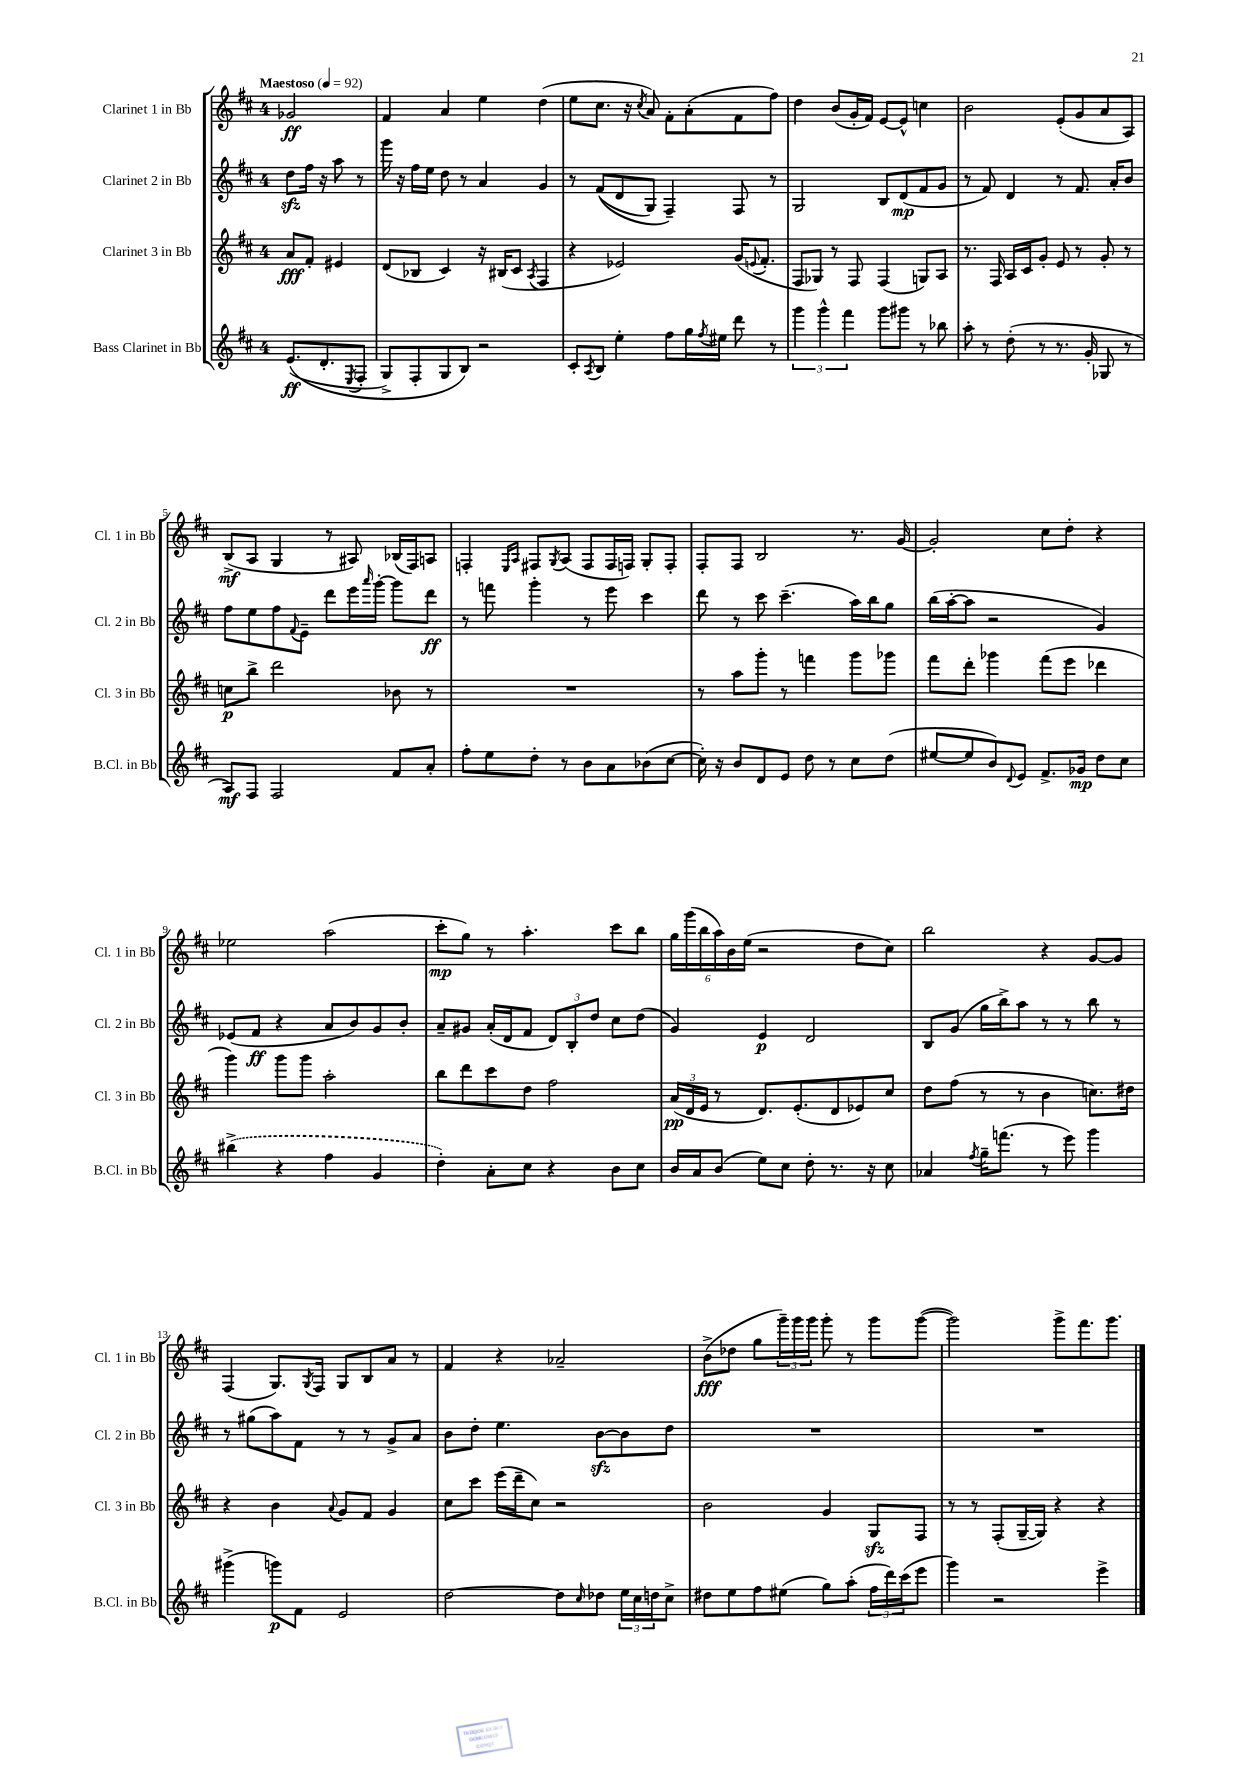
<<
\new StaffGroup <<
\new Staff = "s0" \with { instrumentName = "Clarinet 1 in Bb" shortInstrumentName = "Cl. 1 in Bb" } {
    \clef treble \key d \major \once \override Staff.TimeSignature.style = #'single-digit \time 4/4 \partial 2 \tempo "Maestoso" 4 = 92
    ges'2\ff |
    fis'4 a'4 e''4 d''4( |
    e''8 cis''8. r16 \acciaccatura { cis''8 } a'8) fis'8-. a'8-.( fis'8 fis''8) |
    d''4 b'8( g'16-. fis'16) e'8~ e'8-^ c''4 |
    b'2 e'8-.( g'8 a'8 a8) |
    b8->\mf( a8 g4 r8 ais8) bes16( fis16) a8 |
    f4-. \grace { e16 a16 } fis8 \acciaccatura { g8 } a8( fis8 fis16 f16) g8-. f8-. |
    fis8-. fis8 b2 r8. g'16~ |
    g'2-. cis''8 d''8-. r4 |
    ees''2 a''2( |
    cis'''8-.\mp g''8) r8 a''4.-. cis'''8 b''8 |
    \tuplet 6/4 { g''16 g'''16( b''16 a''16) b'16 e''16( } r2 d''8 cis''8) |
    b''2 r4 g'8~ g'8 |
    fis4( g8.) \acciaccatura { g8 } fis16 g8 b8 a'8 r8 |
    fis'4 r4 aes'2-- |
    b'8->\fff( des''8 g''8 \tuplet 3/2 { g'''16--) g'''16 g'''16 } g'''8-. r8 g'''8 g'''8~( |
    g'''2) g'''8-> fis'''8. g'''8. \bar "|." |
}
\new Staff = "s1" \with { instrumentName = "Clarinet 2 in Bb" shortInstrumentName = "Cl. 2 in Bb" } {
    \clef treble \key d \major \once \override Staff.TimeSignature.style = #'single-digit \time 4/4 \partial 2
    d''8\sfz fis''16 r16 a''8 r8 |
    g'''16 r16 fis''16 e''16 d''8 r8 a'4 g'4 |
    r8 fis'8(\( d'8 g8) fis4--\) fis8 r8 |
    g2 b8 d'8\mp( fis'8 g'8 |
    r8 fis'8) d'4 r8 fis'8. a'16-. b'8 |
    fis''8 e''8 fis''8 \appoggiatura { fis'8 } e'8-- d'''8 e'''16 \grace { a'''16 } g'''16~-. g'''8 d'''8\ff |
    r8 f'''8 g'''4-. r8 e'''8 cis'''4 |
    d'''8 r8 cis'''8 cis'''4.--( a''16) b''16 g''8 |
    b''16( a''16~-. a''8 r2 g'4) |
    ees'8( fis'8\ff r4 a'8 b'8) g'8 b'8-. |
    a'8-- gis'8 a'16-.( d'16 fis'8 \tuplet 3/2 { d'8) b8-. d''8 } cis''8 d''8( |
    g'4) e'4\p d'2 |
    b8 g'8( g''16 b''16->) a''8 r8 r8 b''8 r8 |
    r8 gis''8( a''8) fis'8 r8 r8 g'8-> a'8 |
    b'8 d''8-. e''4. b'8~\sfz b'8 d''8 |
    R1 |
    R1 \bar "|." |
}
\new Staff = "s2" \with { instrumentName = "Clarinet 3 in Bb" shortInstrumentName = "Cl. 3 in Bb" } {
    \clef treble \key d \major \once \override Staff.TimeSignature.style = #'single-digit \time 4/4 \partial 2
    a'8\fff fis'8-. eis'4 |
    d'8( bes8 cis'4) r16 bis16( cis'8 \acciaccatura { a8 } fis4 |
    r4 ees'2) g'16( \appoggiatura { e'8 } fis'8.-. |
    fis8 ges8) r8 fis8 fis4( g8) a8 |
    r8. fis16 a16 cis'16 g'8-. e'8 r8 g'8-. r8 |
    c''8\p b''8-> d'''2 bes'8 r8 |
    R1 |
    r8 a''8 g'''8-. r8 f'''4 g'''8 ges'''8 |
    fis'''8 d'''8-. ges'''4 fis'''8( e'''8 des'''4 |
    g'''4) g'''8 g'''8 a''2-. |
    b''8 d'''8 cis'''8 d''8 fis''2 |
    \tuplet 3/2 { a'16\pp( d'16 e'16 } r8 d'8.) e'8.-.( d'8 ees'8) cis''8 |
    d''8 fis''8( r8 r8 b'4 c''8.) dis''16 |
    r4 b'4 \appoggiatura { a'8 } g'8 fis'8 g'4 |
    cis''8 cis'''8 e'''16( d'''16-- cis''8) r2 |
    b'2 g'4 g8\sfz fis8 |
    r8 r8 fis8-.( g16~-- g16) r4 r4 \bar "|." |
}
\new Staff = "s3" \with { instrumentName = "Bass Clarinet in Bb" shortInstrumentName = "B.Cl. in Bb" } {
    \clef treble \key d \major \once \override Staff.TimeSignature.style = #'single-digit \time 4/4 \partial 2
    e'8.\ff(\( d'8.-. \acciaccatura { e8 } fis8-. |
    g8->) fis8-. g8 b8\) r2 |
    cis'8-. \acciaccatura { a8 } b8 e''4-. fis''8 g''16 \acciaccatura { fis''8 } eis''16 d'''8 r8 |
    \tuplet 3/2 { g'''4 g'''4-^ fis'''4 } g'''8 gis'''8 r8 bes''8 |
    a''8-. r8 d''8-.( r8 r8. g'16-. ges8 r8 |
    a8\mf) fis8 fis2 fis'8 a'8-. |
    fis''8-. e''8 d''8-. r8 b'8 a'8 bes'8( cis''8~ |
    cis''16-.) r16 b'8 d'8 e'8 d''8 r8 cis''8 d''8( |
    eis''8~ eis''8 b'8) \appoggiatura { d'8 } e'8 fis'8.-> ges'16\mp d''8 cis''8 |
    \once \slurDashed bis''4->( r4 fis''4 g'4 |
    d''4-.) a'8-. cis''8 r4 b'8 cis''8 |
    b'16 a'16 b'8( e''8) cis''8 d''8-. r8. r16 cis''8 |
    aes'4 \acciaccatura { fis''8 } g''16-- f'''8.( r8 e'''8) g'''4 |
    gis'''4->( g'''8\p) fis'8 e'2 |
    d''2~ d''8 \grace { cis''16 } des''8 \tuplet 3/2 { e''16 cis''16 d''16 } cis''8-> |
    dis''8 e''8 fis''8 eis''8( g''8) a''8-.( \tuplet 3/2 { fis''16 d'''16) cis'''16( } e'''8 |
    g'''4) r2 e'''4-> \bar "|." |
}
>>
>>
